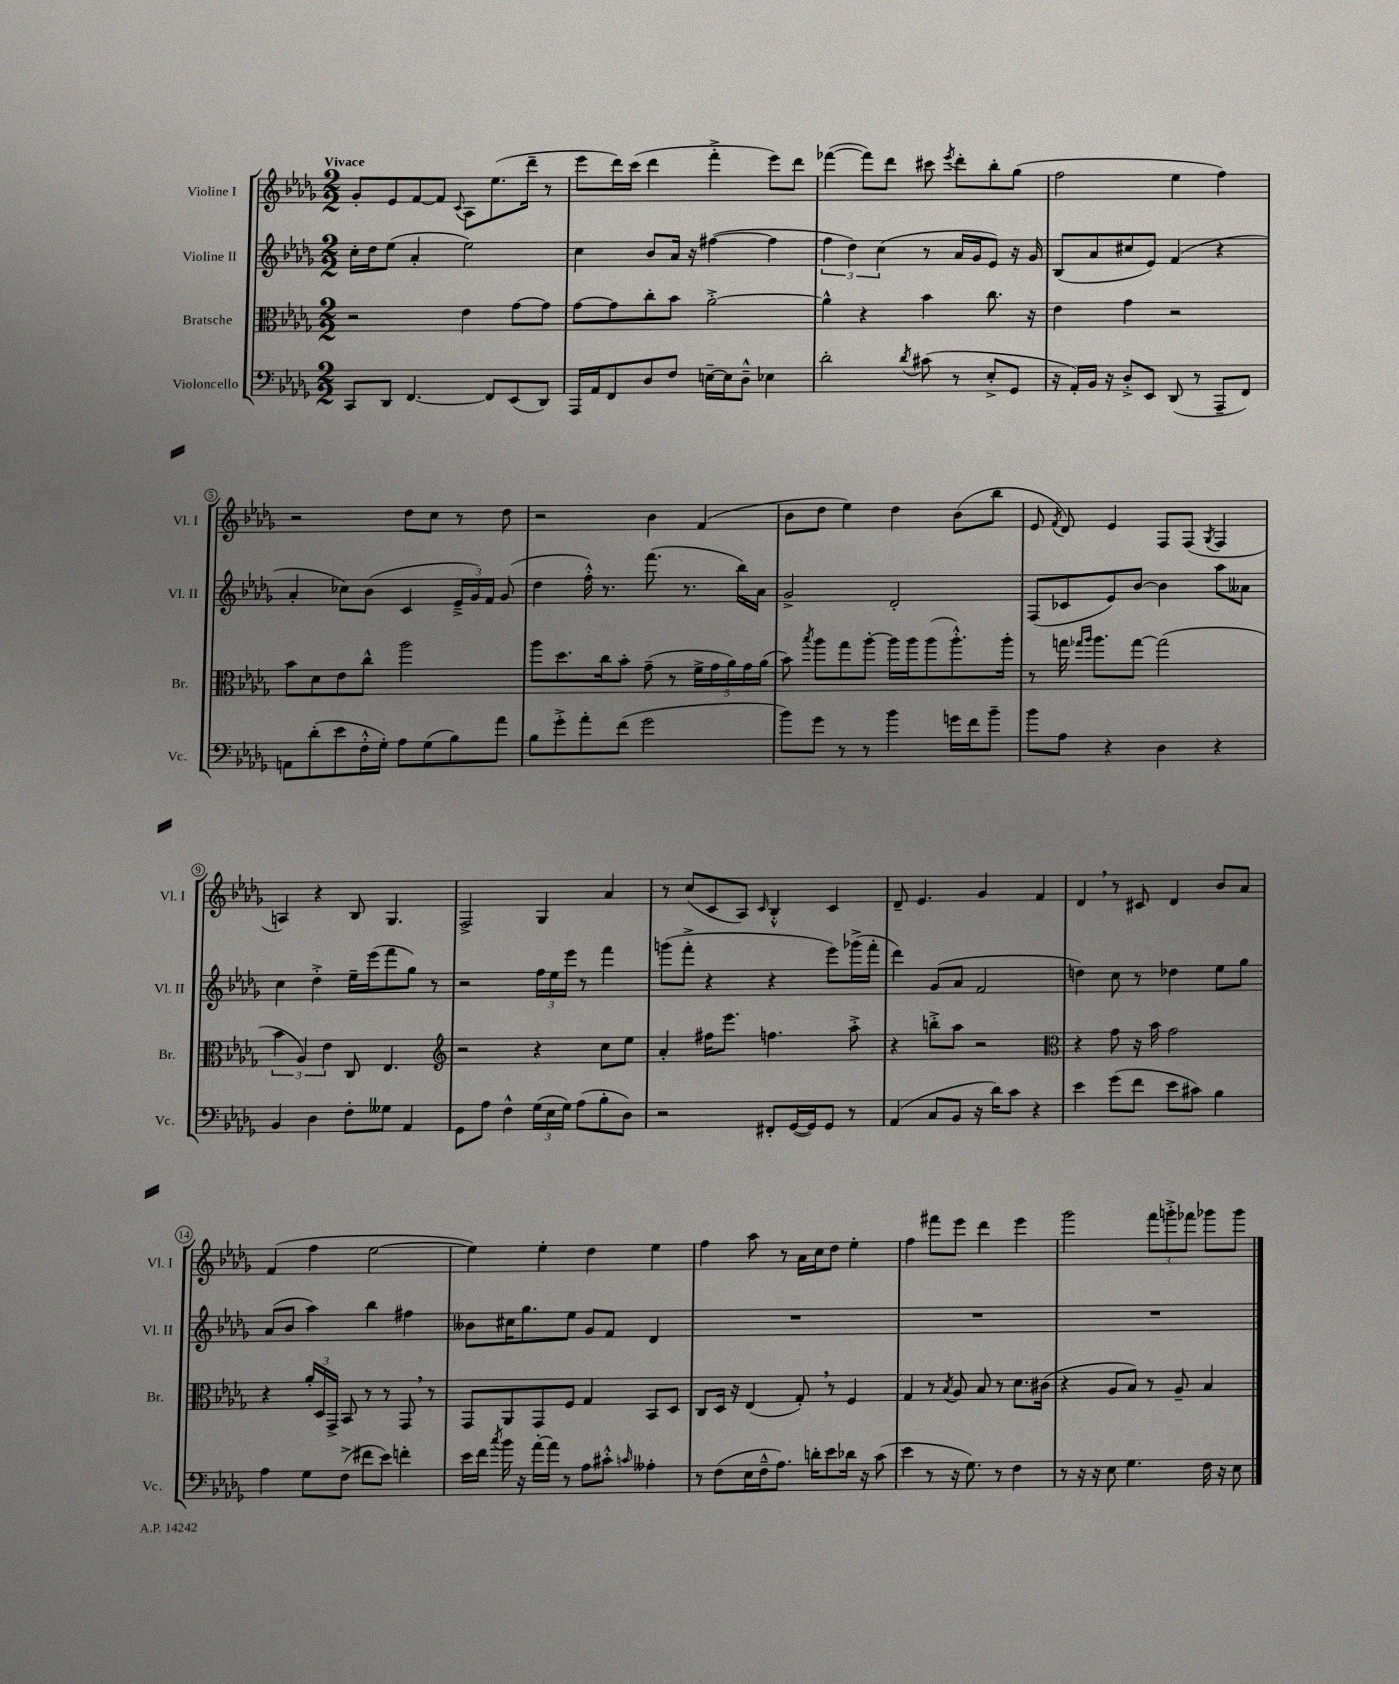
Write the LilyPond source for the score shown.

<<
\new StaffGroup <<
\new Staff = "s0" \with { instrumentName = "Violine I" shortInstrumentName = "Vl. I" } {
    \clef treble \key des \major \numericTimeSignature \time 2/2 \tempo "Vivace"
    \autoBeamOff ges'8[-. ees'8 f'8~ f'8] \appoggiatura { c'8 } aes8[ ees''8.( des'''16]-- r8 |
    ees'''8[ des'''16) c'''16]( des'''4 f'''4-.-> ees'''8[) des'''8] |
    fes'''4~( fes'''8[) des'''8] cis'''8 \acciaccatura { ees'''8 } des'''8[-. bes''8-. ges''8]( |
    f''2 ees''4 f''4) |
    r2 des''8[ c''8] r8 des''8 |
    r2 bes'4 f'4( |
    bes'8[ des''8] ees''4) des''4 bes'8[( bes''8] |
    ees'8 \acciaccatura { f'8 } des'8) ees'4 f8[ f8]( \acciaccatura { ges8 } f4 |
    a4) r4 bes8 ges4. |
    f2-> ges4 aes'4 |
    r8 c''8[( c'8 aes8]) \grace { c'16 } bes4-.-^ c'4 |
    des'8-- ees'4. ges'4 f'4 |
    des'4 \breathe r8 cis'8 des'4 bes'8[ aes'8] |
    f'4( f''4 ees''2~ |
    ees''4) ees''4-. des''4 ees''4 |
    f''4 aes''8 r8 aes'16[ c''16 des''8] ees''4-. |
    f''4 fis'''8[ ees'''8] des'''4 ees'''4 |
    ges'''2 \tuplet 3/2 { f'''8[ g'''8-.-> fes'''8] } ges'''8[ ges'''8] \bar "|." |
}
\new Staff = "s1" \with { instrumentName = "Violine II" shortInstrumentName = "Vl. II" } {
    \clef treble \key des \major \numericTimeSignature \time 2/2
    \autoBeamOff c''16[-. des''16 ees''8]( aes'4-. ees''2) |
    c''4 bes'8[ aes'16] r16 fis''4~( fis''4 |
    \tuplet 3/2 { f''4 des''4) c''4( } r8 aes'16[ ges'16 ees'8]) r16 ges'16 |
    bes8[( aes'8 cis''8 ees'8]) f'4( r4 |
    aes'4-. ces''8[) bes'8]( c'4 \tuplet 3/2 { ees'16[---> ges'16) f'16] } ges'8( |
    des''4 f''16-.-^) r8. f'''8.( r8. bes''16[) aes'16] |
    ges'2-> des'2-. |
    f8[( ces'8 ees'8) bes'8]~ bes'4 aes''8[ aeses'8] |
    c''4 des''4-.-> ees''16[-- ees'''16( f'''8 ges''8]) r8 |
    r2 \tuplet 3/2 { f''16[ ees''16 ees'''16] } r8 f'''4 |
    g'''8[( f'''8]-.-> r4 r4 ees'''8[) ges'''16->( f'''16]-. |
    des'''4) ges'8[( aes'8] f'2 |
    d''4) c''8 r8 des''4 ees''8[ ges''8] |
    aes'8[( bes'8] aes''4) bes''4 fis''4 |
    beses'8[ cis''16 ges''8. ees''8] ges'8[ f'8] des'4 |
    R1 |
    R1 |
    R1 \bar "|." |
}
\new Staff = "s2" \with { instrumentName = "Bratsche" shortInstrumentName = "Br." } {
    \clef alto \key des \major \numericTimeSignature \time 2/2
    \autoBeamOff r2 ees'4 ges'8[~ ges'8] |
    ges'8[~ ges'8 c''8-. bes'8] aes'2~-.-> |
    aes'4-^ r4 bes'4 c''8. r16 |
    ees'4 ges'4 r2 |
    bes'8[ des'8 ees'8 c''8]-^ aes''2 |
    aes''8[ des''8. c''16 bes'8]-. ges'8--( r8 \tuplet 5/4 { f'16[-> ges'16 aes'16) ges'16 aes'16]( } |
    bes'8) \acciaccatura { bes''8 } aes''8[ ges''8 aes''8]~-. aes''16[ aes''16 aes''8( aes''8.-.-^) aes''16]-. |
    r8 g''16 \grace { ges''16[ aes''16] } aes''8.[ ges''8]~ ges''2( |
    \tuplet 3/2 { bes'4 aes4) ees'4 } c8 ees4. |
    \clef treble r2 r4 c''8[ ees''8] |
    aes'4-. fis''16[ ees'''8.] f''4. aes''8-.-> |
    r4 b''8[-.-> aes''8] r2 |
    \clef alto r4 ges'8 r16 bes'16 ges'2 |
    r4 \tuplet 3/2 { aes'16[-. des16 ges,16]-> } bes,8 r8 r8 ges,8 \breathe r8 |
    ges,8[ aes,8 ges,8 f8] ges4 bes,8[ des8] |
    c8[ des16] r16 ees4( ges8-.) \breathe r8 f4 |
    ges4 r8 \acciaccatura { bes8 } aes8 bes8 r8 des'8.[ cis'16]( |
    r4 aes8[ bes8]) r8 aes8-- bes4 \bar "|." |
}
\new Staff = "s3" \with { instrumentName = "Violoncello" shortInstrumentName = "Vc." } {
    \clef bass \key des \major \numericTimeSignature \time 2/2
    \autoBeamOff c,8[ des,8] f,4.~ f,8[ ees,8( des,8]) |
    aes,,16[ aes,16 f,8 des8 f8] e16[~-- e16 des8]---^ ees4 |
    des'2-. \acciaccatura { des'8 } cis'8( r8 ees8[-.-> ges,8] |
    r16 aes,16[-.) bes,16] r16 des8[-.-> ees,8] des,8( r8 aes,,8[-- f,8]) |
    a,8[ des'8-.( ees'8 f16-.-^ ges16]-.) aes8[ ges8( bes8) aes'8] |
    bes8[ ges'8-.-> aes'8-. f'8]( ges'2 |
    bes'8[) ges'8] r8 r8 bes'4 g'16[ f'16 bes'8]-- |
    bes'8[ aes8] r4 des4 r4 |
    bes,4 des4 f8[-. geses8] aes,4 |
    ges,8[ aes8] f4-^ \tuplet 3/2 { ges16[( ees16 ges16]) } aes8[( bes8-. des8]) |
    r2 fis,8[-. ges,16~( ges,16) ges,8] r8 |
    aes,4( c8[ bes,8] r16 des'16[) c'8] r4 |
    ees'4 ges'8[( f'8] ees'8[ cis'8]) bes4 |
    aes4 ges8[ f8]->( fis'8[ ees'8]) f'4-. |
    ees'16[ f'16] \acciaccatura { c''8 } bes'16 r16 aes'16[~-. aes'16] r8 aes8[ cis'8]-.-^ \grace { c'16 } aeses4-. |
    r8 f8[( ees16 f16---^ aes8.]) d'16[-. ees'8 des'16] r16 c'8( |
    ees'4 r8 r16 ges8.) r8 f4 |
    r8 r16 r16 ees8 ges4. f16 r16 ees8 \bar "|." |
}
>>
>>
\layout { \context { \Score \override BarNumber.stencil = #(make-stencil-circler 0.1 0.3 ly:text-interface::print) } }
